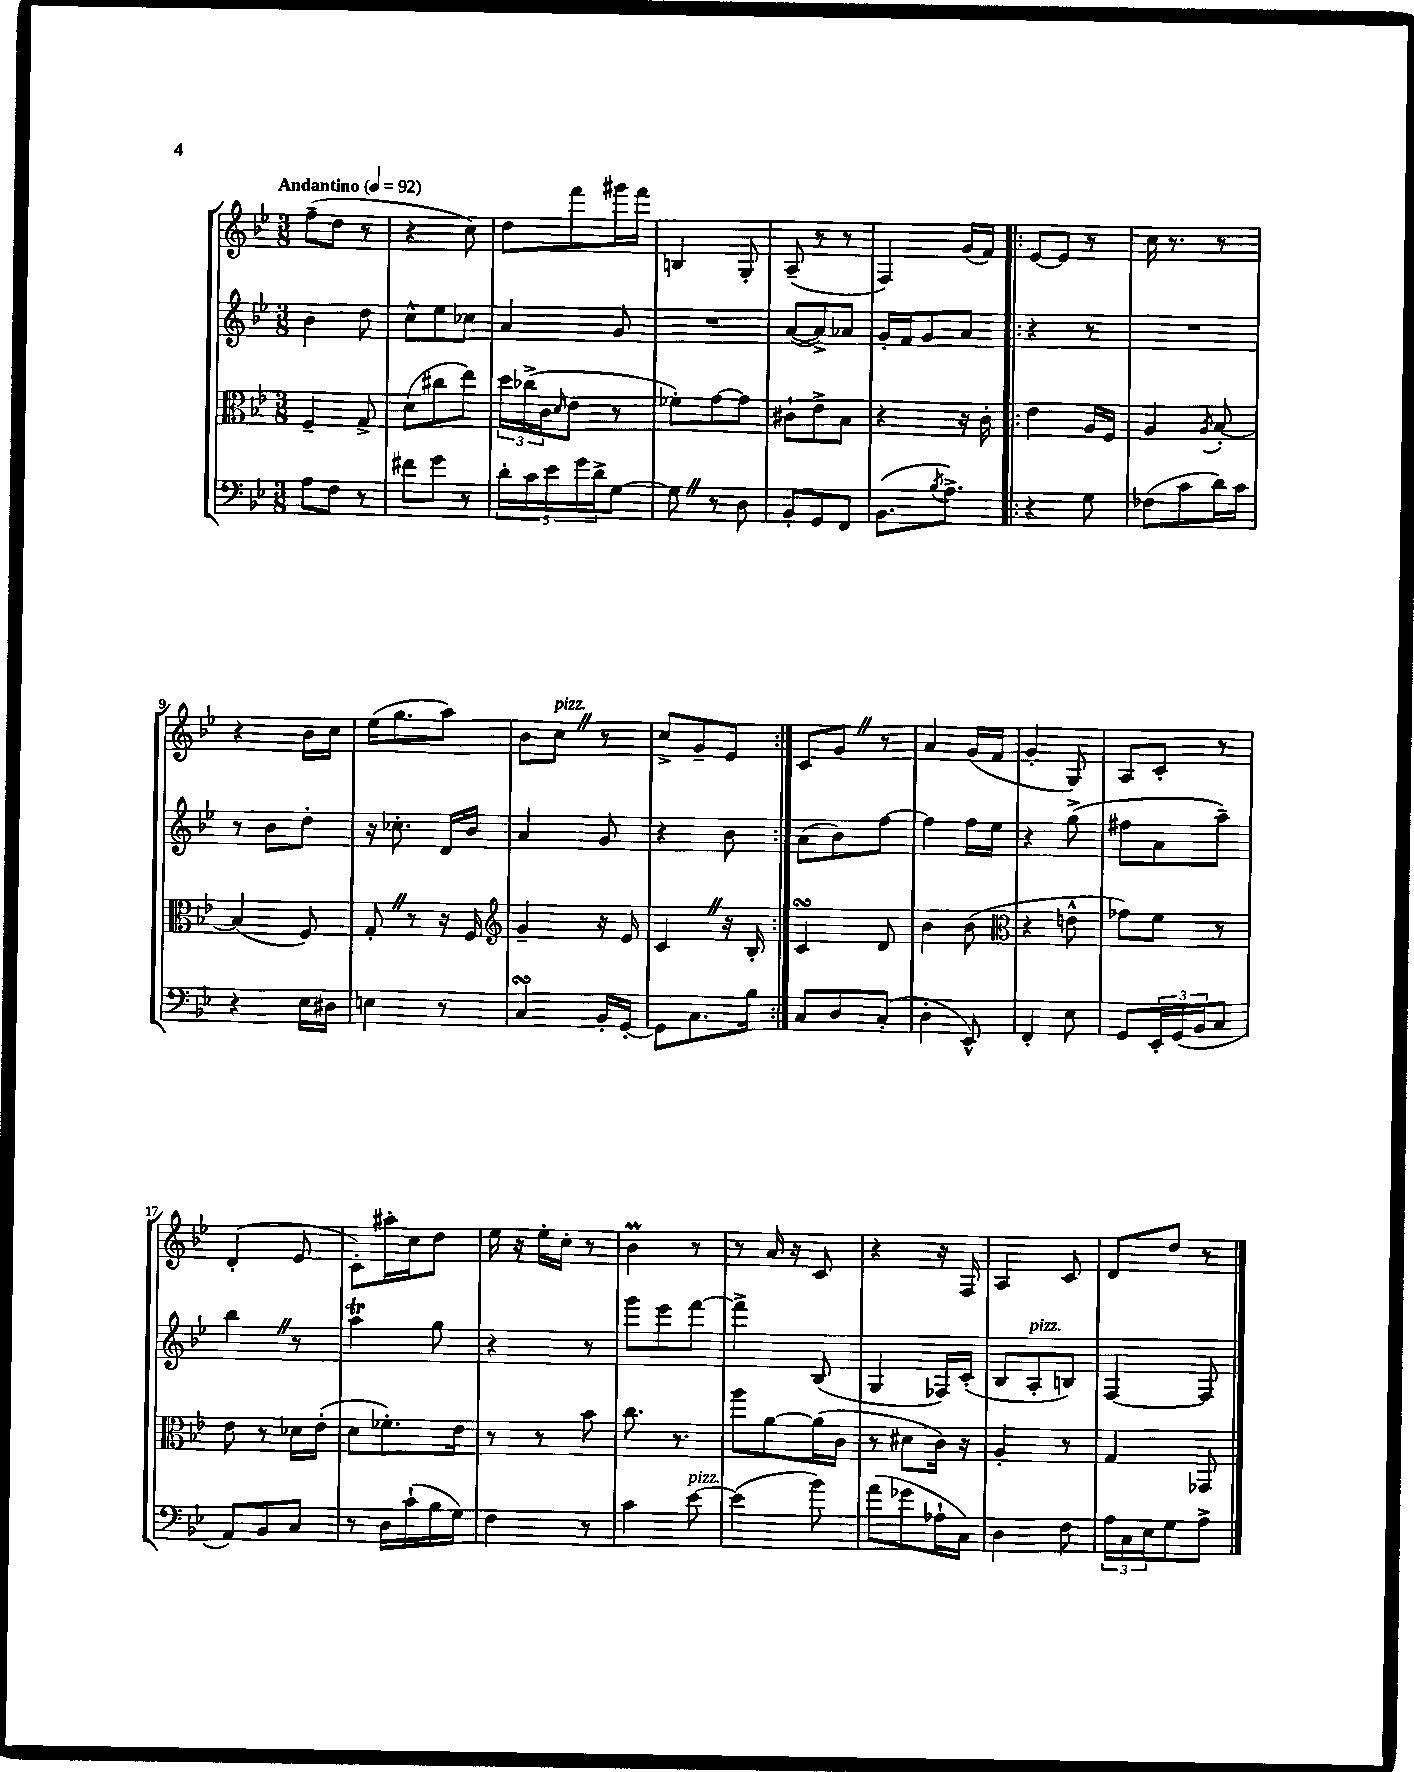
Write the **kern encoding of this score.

**kern	**kern	**kern	**kern
*staff4	*staff3	*staff2	*staff1
*clefF4	*clefC3	*clefG2	*clefG2
*k[b-e-]	*k[b-e-]	*k[b-e-]	*k[b-e-]
*M3/8	*M3/8	*M3/8	*M3/8
*MM92	*MM92	*MM92	*MM92
8A	4F~	4b-	(8ff~
8F	.	.	8dd
8r	8G^	8dd	8r
=	=	=	=
8f#	(8d	8cc^^	4r
8g	8cc#	8ee-	.
8r	8ee-)	8cc-	8cc)
=	=	=	=
20d'	24dd	4a	8dd
.	(24cc-^	.	.
20c	.	.	.
.	24c	.	.
20e-	.	.	.
.	16qqd	.	.
.	8e-	.	8fff
20g	.	.	.
20d^	.	.	.
[8G	8r	8g	16ggg#
.	.	.	16fff
=	=	=	=
8G]	8f-')	4.r	4B
8r	[8g	.	.
8D	8g]	.	8G'
=	=	=	=
8BB-'	8c#`	([8a	(8A~
8GG	8e-^	8a^])	8r
8FF	8B-	8a-	8r
=	=	=	=
(8.BB-	4r	16g'	4F)
.	.	16f	.
.	.	8g	.
8qB-	.	.	.
8.A^)	.	.	.
.	16r	8a	(16g
.	16c'	.	16f)
=!|:	=!|:	=!|:	=!|:
4r	4e-	4r	[8e-
.	.	.	8e-]
8G	16A	8r	8r
.	16F	.	.
=	=	=	=
(8F-	4A	4.r	16cc
.	.	.	8.r
8c	.	.	.
.	8qA	.	.
16d)	[8B-'	.	8r
16c	.	.	.
=	=	=	=
4r	(4B-]	8r	4r
.	.	8b-	.
16E-	8F)	8dd'	16b-
16D#	.	.	16cc
=	=	=	=
4E	8G'	16r	(16ee-
.	.	8.cc-'	8.gg
.	8r	.	.
8r	16r	16d	8aa)
.	16F	16b-	.
=	=	=	=
*	*clefG2	*	*
4C	4g~	4a	8b-
.	.	.	8cc
16BB-'	16r	8g	8r
[16GG'	16e-	.	.
=	=	=	=
8GG]	4c	4r	8cc^
8.C	.	.	8g~
.	16r	8b-	8e-
16B-	16B-'	.	.
=:|!	=:|!	=:|!	=:|!
8C	4c	(8a	8c
8D	.	8b-)	8g
(8C'	8d	[8ff	8r
=	=	=	=
4D'	4b-	4ff]	4a
8EE-^^)	(8b-	16ff	(16g
.	.	16ee-	16f
=	=	=	=
*	*clefC3	*	*
4FF'	4r	4r	4g'
8E-	8e^^	(8gg^	8G)
=	=	=	=
8GG	8g-)	8ff#	8A
24EE-'	8f	8a	8c'
(24GG	.	.	.
24BB-	.	.	.
8C	8r	8aa~)	8r
=	=	=	=
8AA)	8e-	4bb-	(4d'
8BB-	8r	.	.
8C	16d-	8r	8e-
.	(16e-'	.	.
=	=	=	=
8r	8d	4aa	8c')
16D	8.f-')	.	16aa#'
(16c`	.	.	16cc
16B-	.	8gg	8dd
16G)	16e-	.	.
=	=	=	=
4F	8r	4r	16ee-
.	.	.	16r
.	8r	.	16ee-'
.	.	.	16cc'
8r	8b-	8r	8r
=	=	=	=
4c	8.cc	8ggg	4b-
.	.	8eee-	.
.	8.r	.	.
[8e-	.	[8fff	8r
=	=	=	=
(4e-]	8aa	4fff^]	8r
.	[8a	.	16a
.	.	.	16r
8b-)	(16a]	(8B-	8c
.	16c	.	.
=	=	=	=
(8a	8r	4G	4r
8g-	8d#	.	.
16A-`	16c)	16F-)	16r
16C)	16r	(16c'	16F
=	=	=	=
4D	4A'	8B-	4A
.	.	8A'	.
8F	8r	8B)	8c
=	=	=	=
24A	4G	[4F	8d
24C	.	.	.
24E-	.	.	.
8G	.	.	8dd
8A^	8GG-	8F]	8r
==	==	==	==
*-	*-	*-	*-
